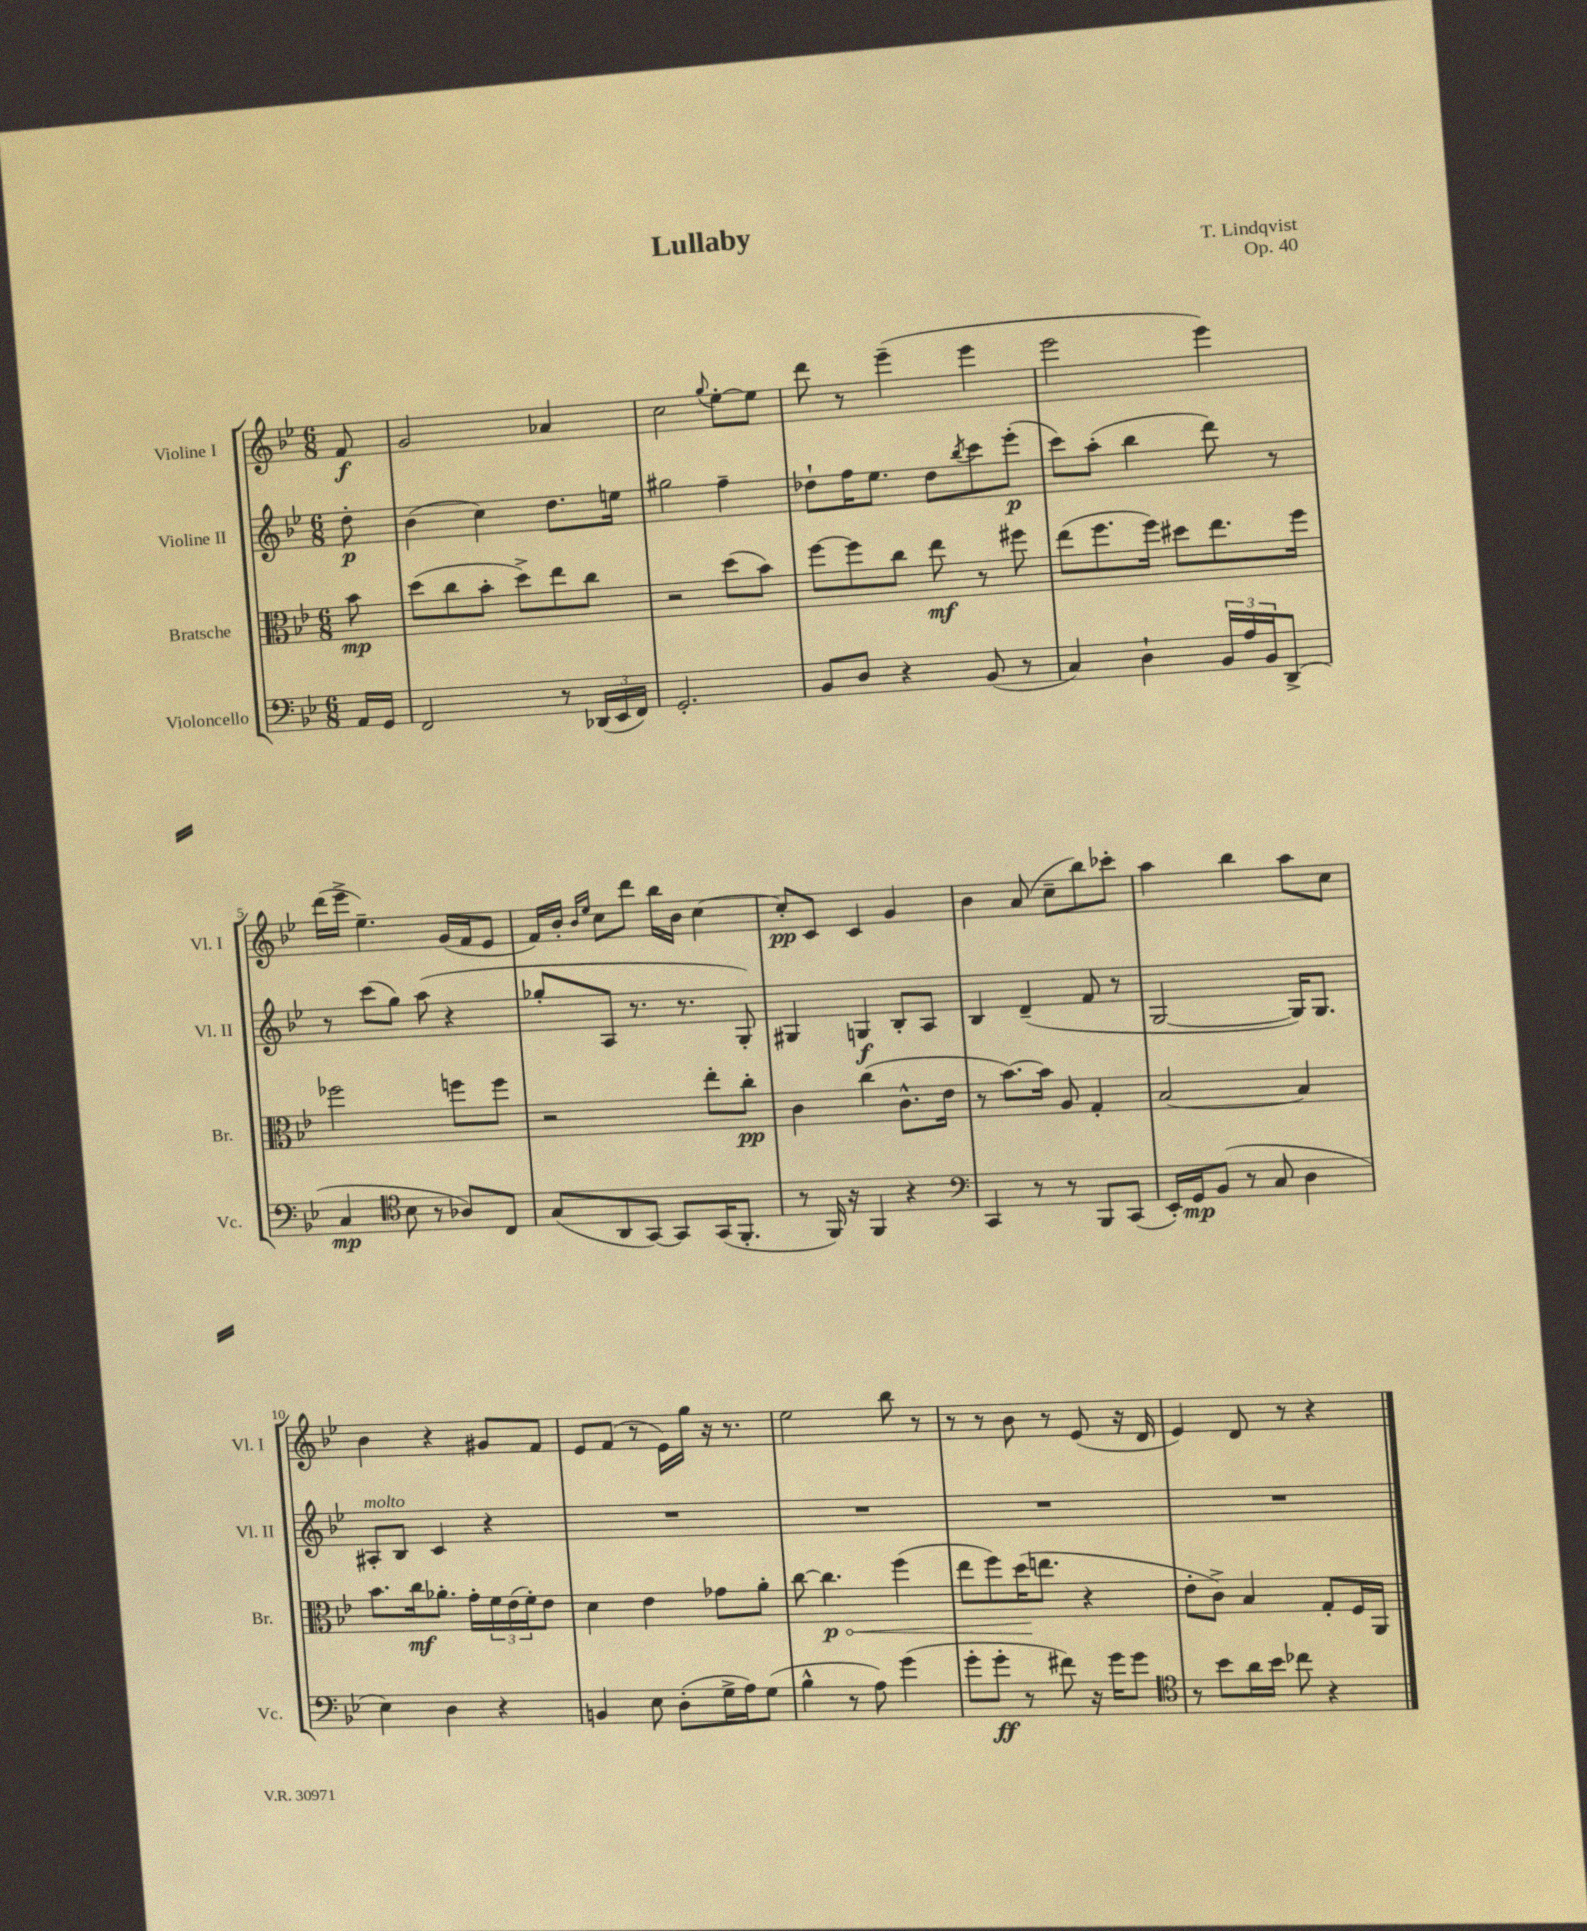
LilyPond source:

\header { title = "Lullaby" composer = "T. Lindqvist" opus = "Op. 40" }
<<
\new StaffGroup <<
\new Staff = "s0" \with { instrumentName = "Violine I" shortInstrumentName = "Vl. I" } {
    \clef treble \key bes \major \numericTimeSignature \time 6/8 \partial 8
    f'8\f |
    g'2 aes'4 |
    c''2 \appoggiatura { g''8 } ees''8~-. ees''8 |
    d'''8 r8 ees'''4--( ees'''4 |
    ees'''2 ees'''4) |
    d'''16( ees'''16-> ees''4.--) g'16( f'16 ees'8 |
    f'16) bes'16-. \grace { bes'16 ees''16 } c''8 d'''8 bes''16 bes'16 c''4~ |
    c''8-.\pp c'8 c'4 g'4 |
    bes'4 a'8( c''8-- bes''8) ces'''8-. |
    a''4 bes''4 a''8 c''8 |
    bes'4 r4 gis'8 f'8 |
    ees'8 f'8( r8 ees'16) g''16 r16 r8. |
    ees''2 bes''8 r8 |
    r8 r8 bes'8 r8 ees'8( r16 d'16 |
    ees'4) d'8 r8 r4 \bar "|." |
}
\new Staff = "s1" \with { instrumentName = "Violine II" shortInstrumentName = "Vl. II" } {
    \clef treble \key bes \major \numericTimeSignature \time 6/8 \partial 8
    d''8-.\p |
    bes'4( c''4) d''8. e''16 |
    gis''2 f''4-- |
    des''8-! f''16 ees''8. des''8 \acciaccatura { bes''8 } c'''8 ees'''8-.\p( |
    c'''8) a''8-.( bes''4 d'''8) r8 |
    r8 c'''8( g''8) a''8( r4 |
    ges''8-. a8 r8. r8. g8-.) |
    gis4 g4\f bes8-. a8 |
    bes4 d'4--( f'8 r8 |
    g2~ g16) g8. |
    ais8-.^\markup { \italic "molto" } bes8 c'4 r4 |
    R2. |
    R2. |
    R2. |
    R2. \bar "|." |
}
\new Staff = "s2" \with { instrumentName = "Bratsche" shortInstrumentName = "Br." } {
    \clef alto \key bes \major \numericTimeSignature \time 6/8 \partial 8
    bes'8\mp |
    d''8( c''8 bes'8-. d''8->) ees''8 c''8 |
    r2 d''8( bes'8) |
    f''8~ f''8 c''8 ees''8\mf r8 fis''8 |
    ees''8( f''8. f''16) dis''8 ees''8. f''16 |
    fes''2 f''8 f''8 |
    r2 ees''8-. c''8-.\pp |
    c'4 c''4( c'8.-^ ees'16 |
    r8 bes'8.~) bes'16 a8 g4-. |
    bes2~ bes4 |
    bes'8. c''16\mf aes'8.-. g'16-. \tuplet 3/2 { f'16 ees'16( f'16-.) } ees'8 |
    d'4 ees'4 ges'8 a'8-. |
    c''8~ \once \override Hairpin.circled-tip = ##t c''4.\p\< f''4( |
    ees''8 f''8) d''16\!( e''8. r4 |
    ees'8-. c'8->) bes4 g8-. f16 a,16 \bar "|." |
}
\new Staff = "s3" \with { instrumentName = "Violoncello" shortInstrumentName = "Vc." } {
    \clef bass \key bes \major \numericTimeSignature \time 6/8 \partial 8
    a,16 g,16 |
    f,2 r8 \tuplet 3/2 { des,16( ees,16 f,16) } |
    g,2.-. |
    bes,8 d8 r4 bes,8( r8 |
    c4) d4-! \tuplet 3/2 { bes,16 a16 bes,16 } d,8->( |
    c4\mp \clef tenor bes8 r8 aes8) c8 |
    g8( a,8 g,8~) g,8 g,16( f,8.-. |
    r8 f,16) r16 f,4 r4 |
    \clef bass c,4 r8 r8 bes,,8 c,8( |
    ees,16-.) g,16\mp bes,8( r8 c8 d4 |
    ees4) d4 r4 |
    b,4 ees8 d8-.( g16-> a16) g8( |
    bes4-^ r8 a8) g'4( |
    g'8-. g'8-.\ff r8 fis'8) r16 g'16 g'8 |
    \clef tenor r8 bes'8 a'16 bes'16 ces''8 r4 \bar "|." |
}
>>
>>
